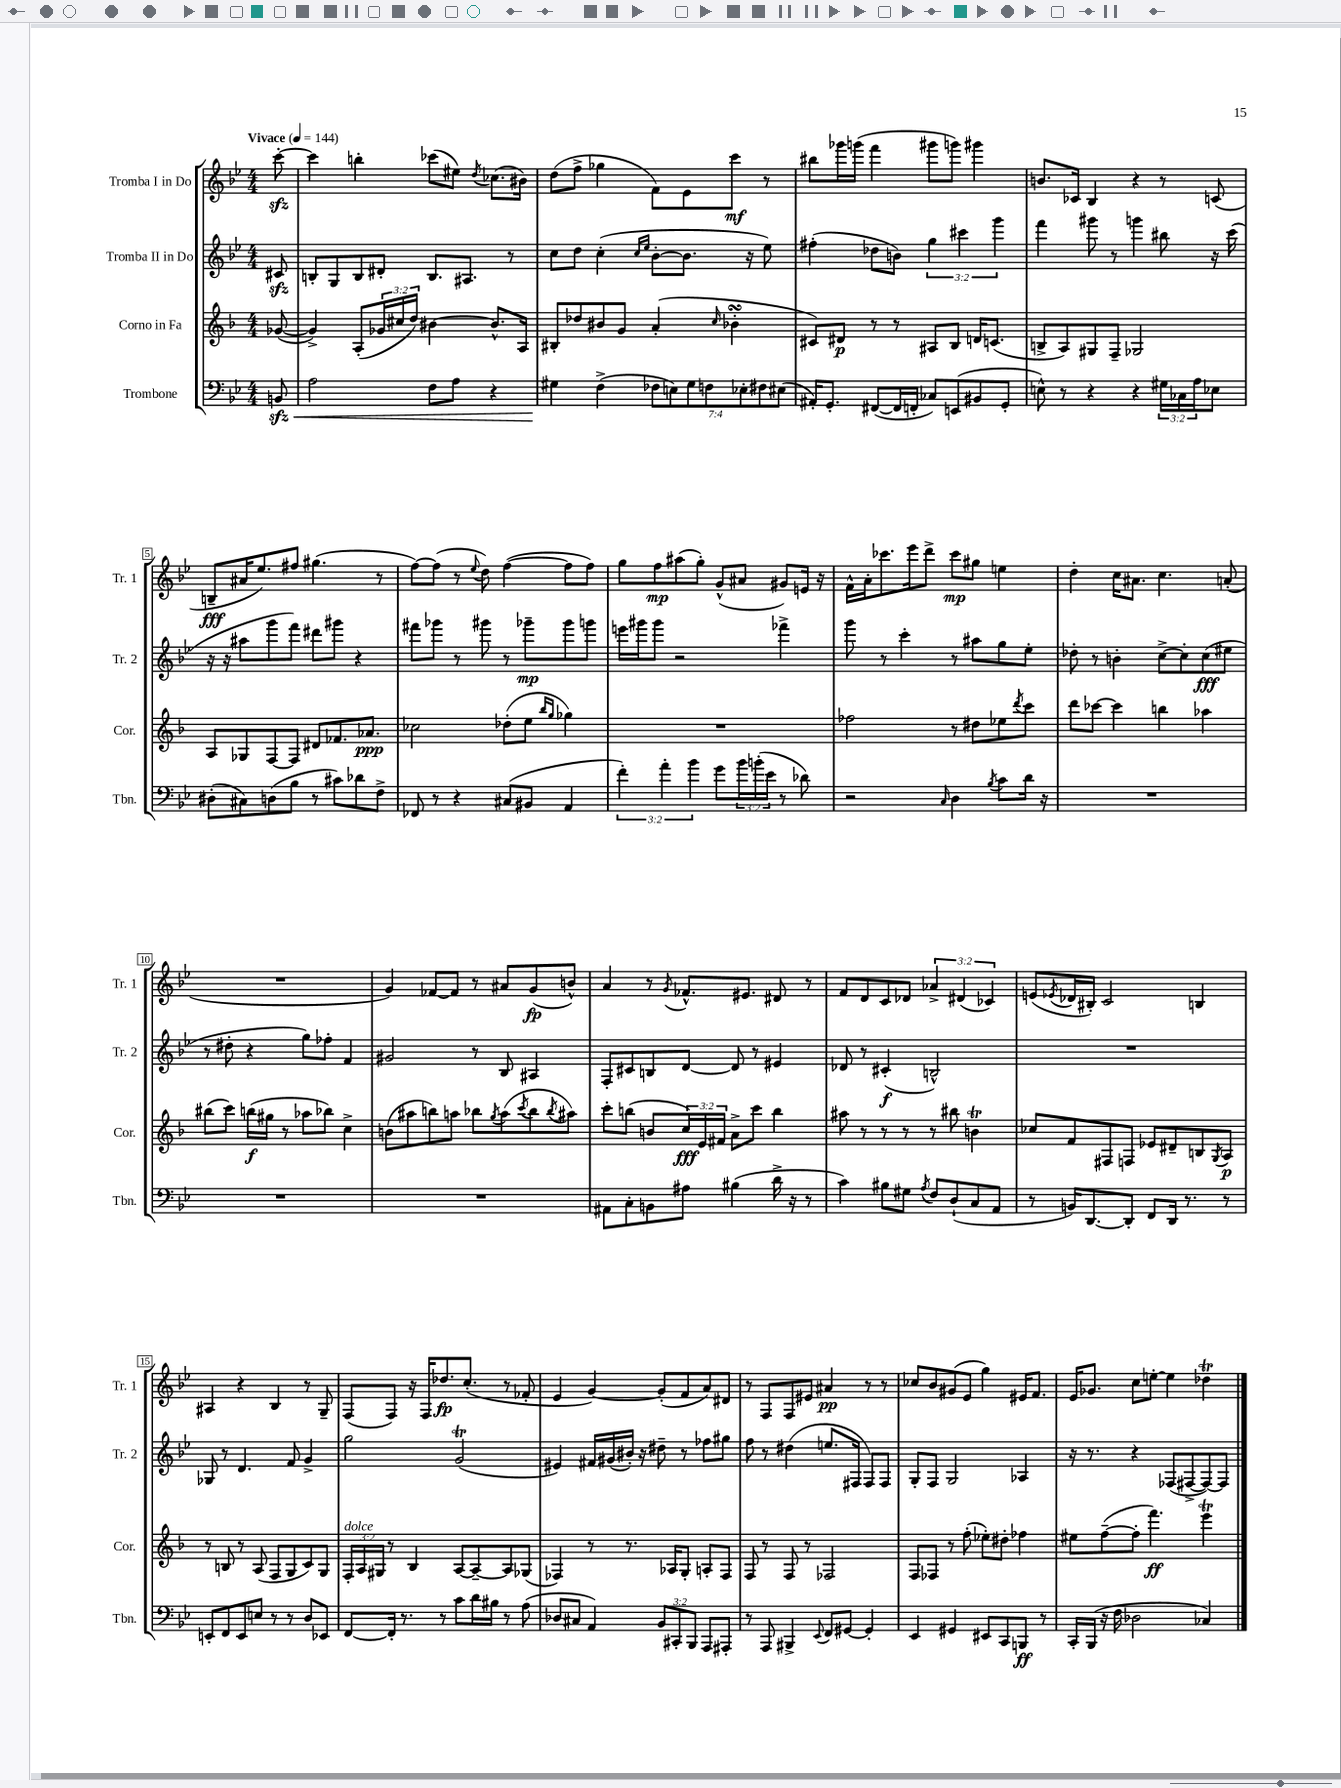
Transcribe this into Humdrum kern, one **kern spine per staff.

**kern	**kern	**kern	**kern
*staff4	*staff3	*staff2	*staff1
*clefF4	*clefG2	*clefG2	*clefG2
*k[b-e-]	*k[b-]	*k[b-e-]	*k[b-e-]
*M4/4	*M4/4	*M4/4	*M4/4
*MM144	*MM144	*MM144	*MM144
8BB	([8g-	8c#	[8ccc'
=	=	=	=
2A	4g-^])	8B'	4ccc]
.	.	8G	.
.	(8A'	8B	4bb'
.	24g-	8d#'	.
.	24cc#	.	.
.	24dd)	.	.
8F	[4b#	8.B	(8ccc-
8A	.	.	8ee#)
.	.	8.A#	.
.	.	.	8qdd
4r	8.b#^^]	.	(8.cc-
.	.	8r	.
.	16A	.	16b#)
=	=	=	=
4G#	8B#'	8cc	(8dd
.	8dd-	8dd	8ff^
(4F^	8b#	(4cc'	4gg-
.	8g	.	.
.	.	16qqcc	.
.	.	16qqee-	.
14F-	(4a'	[8b-'	8f)
14E)	.	.	.
.	.	8.b-]	8e-
14G#	.	.	.
14F	.	.	.
.	16qqcc	.	.
.	4b-'	.	8ccc
14E-'	.	.	.
.	.	16r	.
14F#	.	.	.
.	.	8ee-)	8r
(14E#	.	.	.
=	=	=	=
16AA#')	8c#)	(4ff#'	8bb#
8.GG'	.	.	.
.	8d#	.	16ggg-
.	.	.	(16ggg
([8FF#	8r	8dd-	4fff
16FF#]	8r	8b)	.
16FF'	.	.	.
8C-)	8A#	6gg	8ggg#
(8EE	8B-	.	8ggg)
.	.	6ccc#	.
8BB#	16d	.	4ggg#
.	(8.c	.	.
.	.	6ggg	.
8GG'	.	.	.
=	=	=	=
8E^^)	8B^	4fff	8.b
8r	8A)	.	.
.	.	.	16c-
4r	8G#	8ggg#	4B-
.	8F~	8r	.
4r	2G-	4ggg	4r
24G#	.	8bb#	8r
24C-	.	.	.
24A	.	.	.
8E-	.	16r	(8c
.	.	(16ccc	.
=	=	=	=
(8D#'	8A	16r	8B~
.	.	16r	.
8C#)	8G-	8aa#	16a#
.	.	.	8.ee-)
(8D	[8F	8ggg	.
8B-	8F]	8fff)	8ff#
8r	8d#	8ddd#	(4.gg#
8c#)	8.f-	8ggg#	.
8d-	.	4r	.
.	8.a-	.	.
8F^	.	.	8r
=	=	=	=
8FF-	2cc-	8fff#	[8ff)
8r	.	8ggg-	(8ff]
4r	.	8r	8r
.	.	.	8qqee-
.	.	8ggg#	8dd)
(8C#	(8dd-'	8r	([4ff
8BB#	8ee	8ggg-~	.
.	16qqbb-	.	.
.	16qqgg	.	.
4AA	4gg-)	8ggg-	8ff]
.	.	8ggg	8ff)
=	=	=	=
6f')	1r	16eee	8gg
.	.	16ggg#	.
.	.	8ggg#	8ff
6a'	.	.	.
.	.	2r	(8aa#
6b-	.	.	.
.	.	.	8gg')
8g	.	.	(8g^^
24b-	.	.	8a#
(24b'	.	.	.
24e-	.	.	.
8r	.	4fff-^	8g#)
8d-)	.	.	16e
.	.	.	16r
=	=	=	=
2r	2ff-	8ggg	16f^^
.	.	.	16a'
.	.	8r	8.ccc-
.	.	4ccc'	.
.	.	.	16eee-
.	.	.	8ddd^
16qqC	.	.	.
4D	8r	8r	8ccc-
.	8dd#	8aa#	8gg#
8qB-	.	.	.
8c	8ee-	8gg	4ee
.	8qddd	.	.
16d	8ccc	8ee-'	.
16r	.	.	.
=	=	=	=
1r	8ddd	8dd-'	4dd'
.	[8ccc-	8r	.
.	4ccc-]	4b'	16cc
.	.	.	8.a#
.	4bb	[8cc^	4.cc
.	.	8cc']	.
.	4aa-	(8cc	.
.	.	8ee#	(8a'
=	=	=	=
1r	(8bb#	8r	1r
.	8ccc)	8dd#'	.
.	(16bb	4r	.
.	16gg#	.	.
.	8r	.	.
.	8aa-	8gg)	.
.	8bb-)	8ff-'	.
.	4cc^	4f	.
=	=	=	=
1r	(8b	2g#	4g)
.	8aa#	.	.
.	8bb)	.	[8f-
.	8aa	.	8f-]
.	8bb-	8r	8r
.	8qgg	.	.
.	(8aa	8B-	8a#
.	8qccc	.	.
.	8bb-	4A#	(8g
.	8qbb-	.	.
.	8aa#)	.	8b^^)
=	=	=	=
8AA#	8ccc'	8F'	4a
8C'	(8bb	8c#	.
8BB	8b	8B	8r
.	.	.	8qg
8A#	24cc)	[8d	8.f-^^
.	24e	.	.
.	24f#	.	.
(4B#	8a^	8d]	.
.	.	.	8.e#
.	8ccc	8r	.
16d^	4bb	4e#	8d#
16r	.	.	.
8r	.	.	8r
=	=	=	=
4c)	8aa#	8d-	8f
.	8r	8r	8d
8B#	8r	(4c#'	8c
8G#	8r	.	8d-
8qA	.	.	.
8F	8r	2B^^)	6a-^
(8D`	8bb#	.	.
.	.	.	(6d#
8C	4b	.	.
.	.	.	6c-)
8AA	.	.	.
=	=	=	=
8r	8cc-	1r	(8e
.	.	.	8qe-
16BB)	8f	.	16d-
[8.DD	.	.	16B#')
.	8F#	.	2c
8DD']	8F	.	.
8FF	8e-	.	.
16DD	8d#~	.	.
8.r	.	.	.
.	8B	.	4B
.	8qG	.	.
8r	8A	.	.
=	=	=	=
8EE'	8r	8G-	4A#
8FF	8B	8r	.
8EE	8r	4.d	4r
8E	(8A	.	.
8r	8F	.	4B-
8r	8G	8f	.
8D	8c)	4g^	8r
8EE-	8G	.	8G~
=	=	=	=
[8FF	24F'	2gg	(8F
.	24A	.	.
.	24G#	.	.
16FF']	8r	.	8F)
8.r	.	.	.
.	4B-	.	16r
.	.	.	16F
8r	.	.	8.dd-
8c	[8A	(2g	.
.	.	.	(8.cc'
16d	8A~_	.	.
16B#	.	.	.
8r	8A]	.	8r
(8A	(8G-	.	8f-'
=	=	=	=
8D-	4F-)	4e#)	4e-
8C#	.	.	.
4AA)	8r	16f#	[4g)
.	.	(16g#	.
.	8.r	16b#')	.
.	.	16r	.
12BB-	.	8dd#~	(8g']
.	16A-	.	.
12CC#'	.	.	.
.	8G'	8r	8f
12BBB-	.	.	.
8AAA	8A'	8ff-	8a)
8AAA#'	8F-	8gg#	8d#
=	=	=	=
8r	8F	8ff	8r
8AAA	8r	8r	8F
4BBB#^	8F	(4dd#	8F
.	8r	.	8e#
8qqEE-	.	.	.
8FF	2F-	8.ee	4a#
[8GG#	.	.	.
.	.	16F#	.
4GG#']	.	8F#)	8r
.	.	8F#	8r
=	=	=	=
4EE-	8F	8G'	8cc-
.	8F-	8F	8b-
4GG#	8r	2G	(8g#
.	(8ff'	.	8e-
8EE#	8ee-')	.	4gg)
8CC	8dd#'	.	.
8BBB	4ff-	4A-	16e#
.	.	.	8.f
8r	.	.	.
=	=	=	=
16CC'	8ee#	16r	16e-
(16BBB-	.	8.r	8.g-
16r	([8ff~	.	.
16F	.	.	.
2D-	8ff']	4r	8cc
.	4.fff)	.	[8ee'
.	.	(8F-	4ee]
.	.	[8F#^	.
4C-)	4eee	8F#_)	4dd-
.	.	8F#]	.
==	==	==	==
*-	*-	*-	*-
